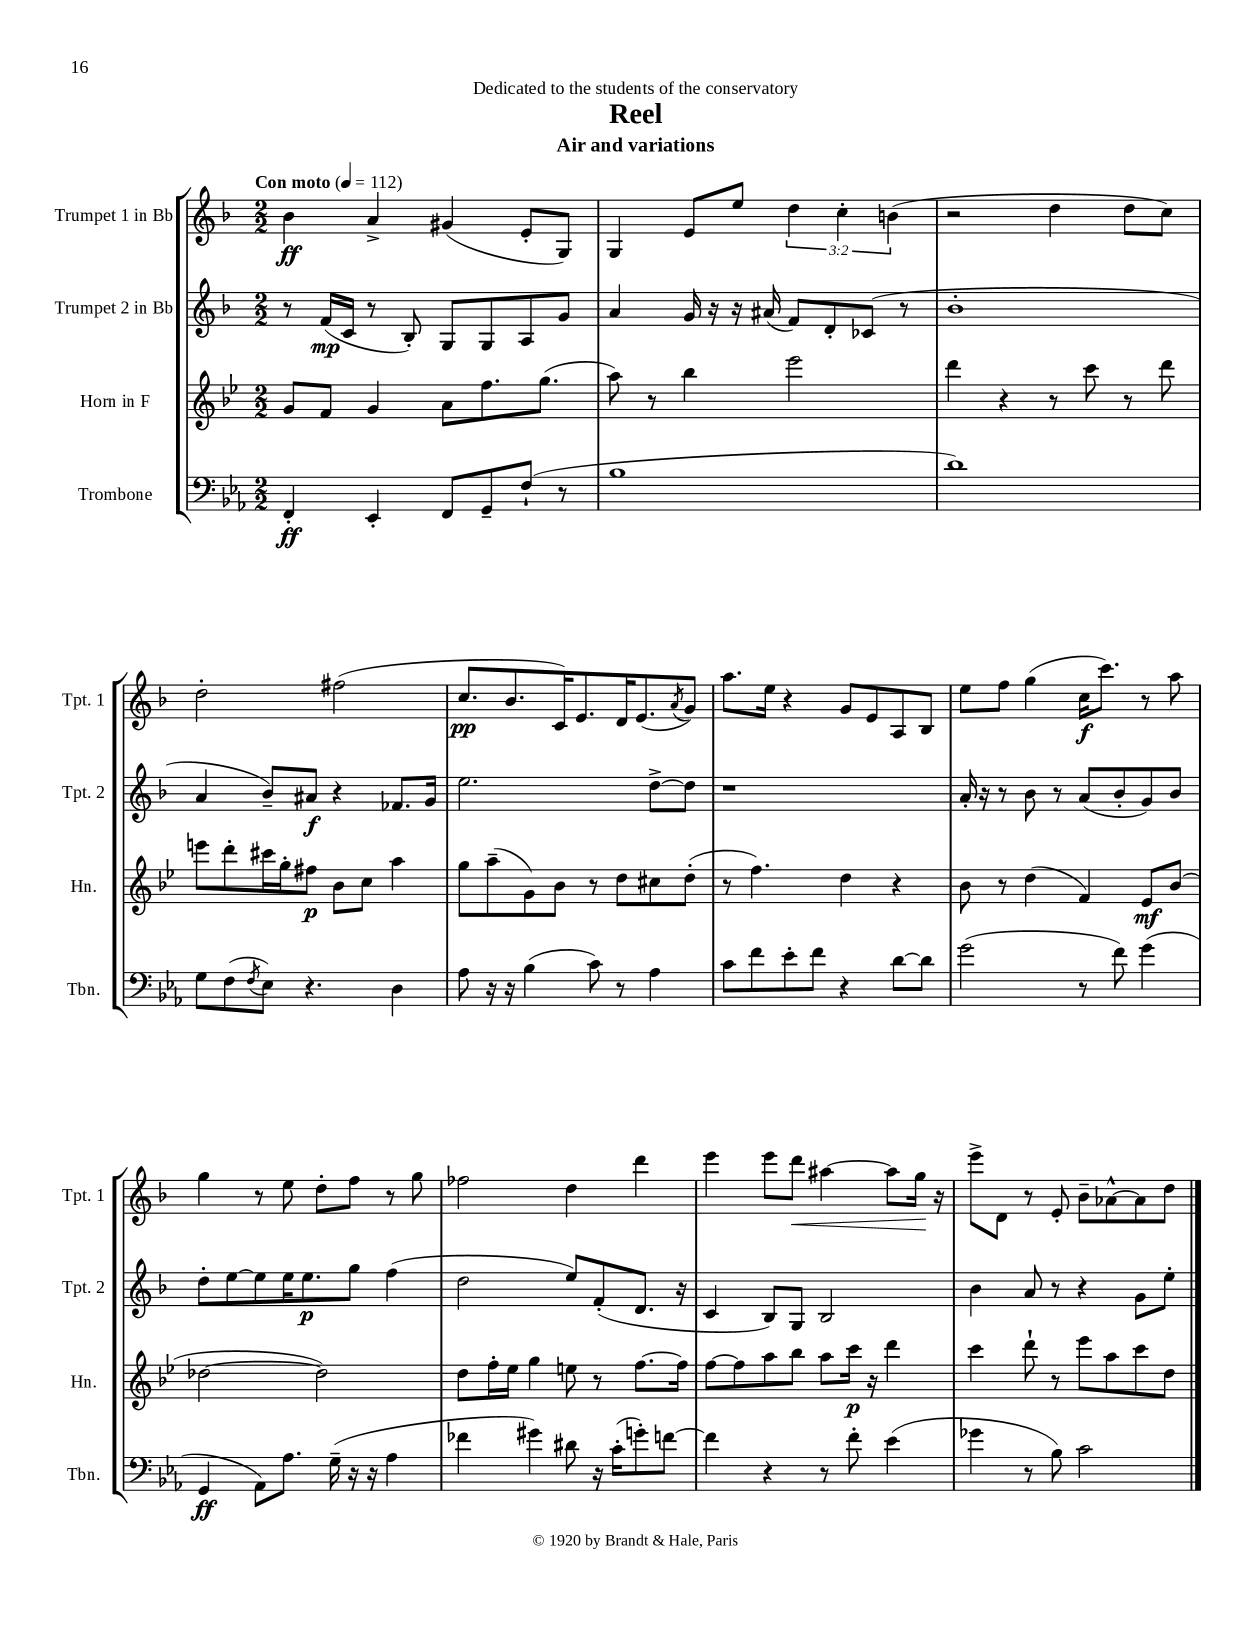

**kern	**dynam	**kern	**dynam	**kern	**dynam	**kern	**dynam
*part4	*part4	*part3	*part3	*part2	*part2	*part1	*part1
*staff4	*staff4	*staff3	*staff3	*staff2	*staff2	*staff1	*staff1
*I"Trombone	*	*I"Horn in F	*	*I"Trumpet 2 in Bb	*	*I"Trumpet 1 in Bb	*
*I'Tbn.	*	*I'Hn.	*	*I'Tpt. 2	*	*I'Tpt. 1	*
*clefF4	*	*clefG2	*	*clefG2	*	*clefG2	*
*k[b-e-a-]	*	*k[b-e-]	*	*k[b-]	*	*k[b-]	*
*M2/2	*	*M2/2	*	*M2/2	*	*M2/2	*
*MM112	*	*MM112	*	*MM112	*	*MM112	*
=1	=1	=1	=1	=1	=1	=1	=1
!	!	!	!	!	!	!LO:TX:a:B:t=Con moto	!
4FF'/	ff	8g/L	.	8r	.	4b-\	ff
.	.	8f/J	.	(16f/LL	mp	.	.
.	.	.	.	16c/JJ	.	.	.
4EE-'/	.	4g/	.	8r	.	4a^/	.
.	.	.	.	8B-'/)	.	.	.
8FF/L	.	8a\L	.	8G/L	.	(4g#X/	.
8GG~/	.	8.ff\	.	8G/	.	.	.
(8F`/J	.	.	.	8A/	.	8e'/L	.
.	.	(8.gg\J	.	.	.	.	.
8r	.	.	.	8g/J	.	8G/J)	.
=2	=2	=2	=2	=2	=2	=2	=2
1B-	.	8aa\)	.	4a/	.	4G/	.
.	.	8r	.	.	.	.	.
.	.	4bb-\	.	16g/	.	8e/L	.
.	.	.	.	16r	.	.	.
.	.	.	.	16r	.	8ee/J	.
.	.	.	.	(16a#X/	.	.	.
.	.	2eee-\	.	8f/L)	.	6dd\	.
.	.	.	.	8d'/	.	.	.
.	.	.	.	.	.	6cc'\	.
.	.	.	.	(8c-X/J	.	.	.
.	.	.	.	.	.	(6bn\	.
.	.	.	.	8r	.	.	.
=3	=3	=3	=3	=3	=3	=3	=3
1d)	.	4ddd\	.	1b-'	.	2r	.
.	.	4r	.	.	.	.	.
.	.	8r	.	.	.	4dd\	.
.	.	8ccc\	.	.	.	.	.
.	.	8r	.	.	.	8dd\L	.
.	.	8ddd\	.	.	.	8cc\J)	.
!!LO:LB:g=z
=4	=4	=4	=4	=4	=4	=4	=4
8G\L	.	8eeen\L	.	4a/	.	2dd'\	.
(8F\	.	8ddd'\	.	.	.	.	.
8qF/	.	.	.	.	.	.	.
8E-\J)	.	16ccc#X\L	.	8b-~/L)	.	.	.
.	.	16gg'\J	.	.	.	.	.
4.r	.	8ff#X\J	p	8a#X/J	f	.	.
.	.	8b-\L	.	4r	.	(2ff#X\	.
.	.	8cc\J	.	.	.	.	.
4D\	.	4aa\	.	8.f-X/L	.	.	.
.	.	.	.	16g/Jk	.	.	.
=5	=5	=5	=5	=5	=5	=5	=5
8A-\	.	8gg\L	.	2.ee\	.	8.cc/L	pp
16r	.	(8aa~\	.	.	.	.	.
16r	.	.	.	.	.	8.b-/	.
(4B-\	.	8g\)	.	.	.	.	.
.	.	8b-\J	.	.	.	16c/K)	.
.	.	.	.	.	.	8.e/	.
8c\)	.	8r	.	.	.	.	.
8r	.	8dd\L	.	.	.	16d/K	.
.	.	.	.	.	.	(8.e/	.
4A-\	.	8cc#X\	.	[8dd^\L	.	.	.
.	.	.	.	.	.	8qa/	.
.	.	(8dd'\J	.	8dd\J]	.	8g/J)	.
=6	=6	=6	=6	=6	=6	=6	=6
8c\L	.	8r	.	1r	.	8.aa\L	.
8f\	.	4.ff\)	.	.	.	.	.
.	.	.	.	.	.	16ee\Jk	.
8e-'\	.	.	.	.	.	4r	.
8f\J	.	.	.	.	.	.	.
4r	.	4dd\	.	.	.	8g/L	.
.	.	.	.	.	.	8e/	.
[8d\L	.	4r	.	.	.	8A/	.
8d\J]	.	.	.	.	.	8B-/J	.
=7	=7	=7	=7	=7	=7	=7	=7
(2g\	.	8b-\	.	16a'/	.	8ee\L	.
.	.	.	.	16r	.	.	.
.	.	8r	.	8r	.	8ff\J	.
.	.	(4dd\	.	8b-\	.	(4gg\	.
.	.	.	.	8r	.	.	.
8r	.	4f/)	.	(8a/L	.	16cc\KL	f
.	.	.	.	.	.	8.ccc\J)	.
8f\)	.	.	.	8b-'/	.	.	.
(4g\	.	8e-/L	mf	8g/)	.	8r	.
.	.	(8b-/J	.	8b-/J	.	8aa\	.
!!LO:LB:g=z
=8	=8	=8	=8	=8	=8	=8	=8
4GG/	ff	[2dd-X\	.	8dd'\L	.	4gg\	.
.	.	.	.	[8ee\	.	.	.
8AA-\L)	.	.	.	8ee\]	.	8r	.
8.A-\J	.	.	.	16ee\K	.	8ee\	.
.	.	.	.	8.ee\	p	.	.
.	.	2dd-\])	.	.	.	8dd'\L	.
(16G~\	.	.	.	.	.	.	.
16r	.	.	.	8gg\J	.	8ff\J	.
16r	.	.	.	.	.	.	.
4A-\	.	.	.	(4ff\	.	8r	.
.	.	.	.	.	.	8gg\	.
=9	=9	=9	=9	=9	=9	=9	=9
4f-X\	.	8dd\L	.	2dd\	.	2ff-X\	.
.	.	16ff'\L	.	.	.	.	.
.	.	16ee-\JJ	.	.	.	.	.
4g#X\)	.	4gg\	.	.	.	.	.
8d#X\	.	8een\	.	8ee/L)	.	4dd\	.
16r	.	8r	.	(8f'/	.	.	.
(16c'\KL	.	.	.	.	.	.	.
8gn'\)	.	[8.ff\L	.	8.d/J	.	4ddd\	.
[8fn\J	.	.	.	.	.	.	.
.	.	16ff\Jk]	.	16r	.	.	.
=10	=10	=10	=10	=10	=10	=10	=10
4f\]	.	[8ff\L	.	4c/	.	4eee\	.
.	.	8ff\]	.	.	.	.	.
4r	.	8aa\	.	8B-/L)	.	8eee\L	.
!	!	!	!	!	!	!	!LO:HP:b
.	.	8bb-\J	.	8G/J	.	8ddd\J	<
8r	.	8aa\L	.	2B-/	.	[4aa#X\	.
8f'\	.	16ccc\Jk	p	.	.	.	.
.	.	16r	.	.	.	.	.
(4e-\	.	4ddd\	.	.	.	8aa#\L]	.
.	.	.	.	.	.	16gg\Jk	.
.	.	.	.	.	.	16r	[
=11	=11	=11	=11	=11	=11	=11	=11
4g-X\	.	4ccc\	.	4b-\	.	8eee^\L	.
.	.	.	.	.	.	8d\J	.
8r	.	8ddd`\	.	8a/	.	8r	.
8B-\)	.	8r	.	8r	.	8e'/	.
2c\	.	8eee-\L	.	4r	.	8b-~\L	.
.	.	8aa\	.	.	.	[8a-X^^\	.
.	.	8ccc\	.	8g\L	.	8a-\]	.
.	.	8dd\J	.	8ee'\J	.	8dd\J	.
==	==	==	==	==	==	==	==
*-	*-	*-	*-	*-	*-	*-	*-
